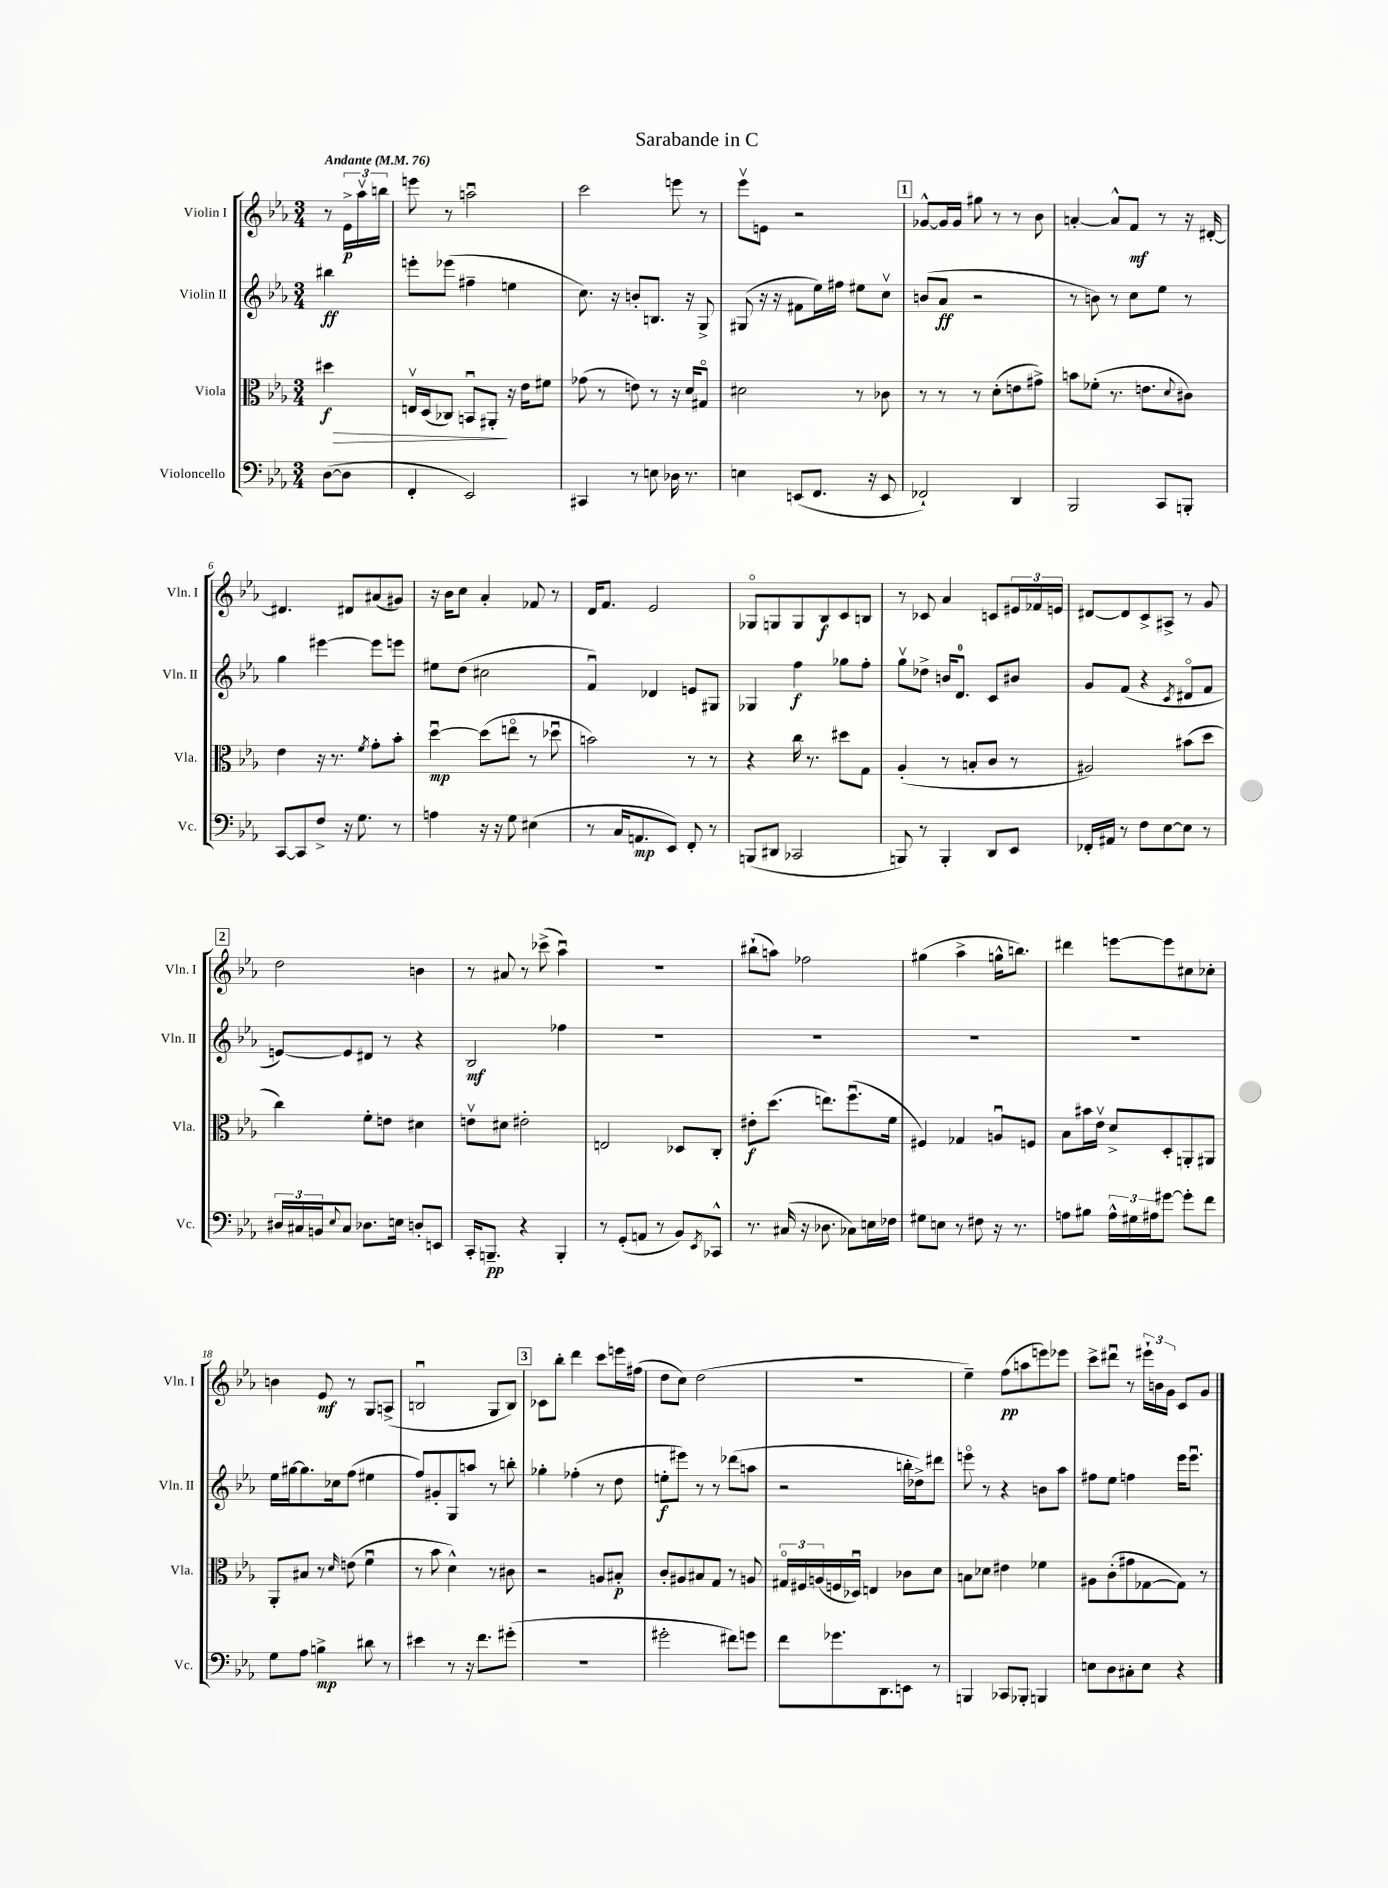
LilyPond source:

\header { title = "Sarabande in C" }
<<
\new StaffGroup <<
\new Staff = "s0" \with { instrumentName = "Violin I" shortInstrumentName = "Vln. I" } {
    \clef treble \key ees \major \numericTimeSignature \time 3/4 \partial 4 \tempo "Andante" 4 = 76
    r8 \tuplet 3/2 { ees'16->\p aes''16\upbow b''16 } |
    e'''8 r8 a''2\downbow |
    c'''2 e'''8 r8 |
    ees'''8\upbow e'8 r2 |
    \mark \markup { \box "1" } ges'8~-^ ges'16 ges'16 gis''8 r8 r8 bes'8 |
    a'4~-. a'8-^ f'8\mf r8 r16 dis'16~-. |
    dis'4. dis'8 ais'8( gis'8) |
    r16 bes'16 c''8 aes'4-. fes'8 r8 |
    d'16 f'8. ees'2 |
    ges8\flageolet g8 g8 bes8\f c'8 b8 |
    r8 ces'8 aes'4 c'8 \tuplet 3/2 { eis'16 fes'16 e'16 } |
    dis'8~ dis'8 c'8-> ais8-> r8 g'8 |
    \mark \markup { \box "2" } d''2 b'4 |
    r8 ais'8 r8 ces'''8->( aes''4\downbow) |
    r2. |
    bis''8-!( a''8) fes''2 |
    gis''4( aes''4-> g''16-^ b''8.) |
    dis'''4 e'''8~ e'''8 cis''8 ces''8-. |
    b'4 ees'8\mf r8 g8 a8->( |
    b2\downbow g8 b8) |
    \mark \markup { \box "3" } ces'8 bes''8-. d'''4 c'''8 e'''16 fis''16( |
    d''8 c''8) d''2( |
    R2. |
    ees''4--) f''8\pp( a''8 e'''8) ees'''8 |
    c'''8-> dis'''8\downbow r8 \tuplet 3/2 { eis'''16-! b'16 g'16 } c'8 g'8 \bar "|." |
}
\new Staff = "s1" \with { instrumentName = "Violin II" shortInstrumentName = "Vln. II" } {
    \clef treble \key ees \major \numericTimeSignature \time 3/4 \partial 4
    bis''4\ff |
    e'''8-. ees'''8( fis''4-- e''4 |
    c''8.) r16 b'8-. b8. r16 g8-> |
    gis8( r16 r16 fis'8 ees''16) fis''16 eis''8 c''8\upbow |
    \mark \markup { \box "1" } b'8( aes'8\ff r2 |
    r8 b'8) r8 c''8 ees''8 r8 |
    g''4 eis'''4~ eis'''8 e'''8 |
    eis''8 d''8( cis''2 |
    f'4\downbow) des'4 e'8 gis8 |
    ges4 f''4\f ges''8 f''8-. |
    g''8\upbow des''8-> b'16 d'8.-0 c'8 bis'8 |
    g'8 f'8( r4 \acciaccatura { c'8 } dis'8\flageolet f'8 |
    \mark \markup { \box "2" } e'8~) e'8 dis'8 r8 r4 |
    bes2\mf fes''4 |
    R2. |
    R2. |
    R2. |
    R2. |
    ees''16 gis''16~ gis''8. ces''16 f''8( eis''4 |
    f''8) gis'8-. g8 a''8 r8 b''8-. |
    \mark \markup { \box "3" } ges''4-. fes''4-.( r8 d''8 |
    e''8-.\f eis'''8) r8 r8 des'''8( a''8 |
    r2 b''16-. des''16->) dis'''8 |
    e'''8\flageolet r8 r4 b'8 aes''8 |
    fis''8 ees''8 f''4 ees'''16 ees'''8.\downbow \bar "|." |
}
\new Staff = "s2" \with { instrumentName = "Viola" shortInstrumentName = "Vla." } {
    \clef alto \key ees \major \numericTimeSignature \time 3/4 \partial 4
    dis''4\f\> |
    e16\upbow d16( ces8) b,8\downbow ais,8-.\! r16 ees'16 fis'8 |
    ges'8( r8 e'8) r8 r16 d'16 gis8\flageolet |
    dis'2 r8 ces'8 |
    \mark \markup { \box "1" } r8 r8 r8 d'8-.( e'8 gis'8->) |
    b'8 fes'8-.( r8. e'8. \appoggiatura { d'8 } cis'8) |
    ees'4 r16 r8. \acciaccatura { f'8 } g'8-. bes'8-. |
    d''4~\downbow\mp d''8( e''8\flageolet r8 des''8\downbow |
    b'2) r8 r8 |
    r4 c''16 r8. dis''8 g8 |
    aes4-.( r8 b8-. c'8 r8 |
    ais2) bis'8( d''8 |
    \mark \markup { \box "2" } c''4) f'8-. e'8 dis'4 |
    e'8\upbow dis'8 eis'2-. |
    e2 des8 c8-. |
    eis'8-.\f d''8.( e''8.) f''8.\downbow( f'16 |
    fis4) ges4 a8\downbow f8 |
    bes8 bis'16 ees'16\upbow d'8-> d8-. a,8-. ais,8 |
    aes,8-. bis8 r8 \grace { d'16 } e'8( f'4\downbow |
    r8 bes'8 d'4-^) r8 cis'8 |
    \mark \markup { \box "3" } r2 a8 bis8-.\p |
    c'8-. ais8 bis8 g8 r8 a8 |
    \tuplet 3/2 { gis16\flageolet fis16 a16( } f16 des16\downbow) e4 ces'8 d'8 |
    b8 des'8 eis'4 fes'4 |
    ais8 c'8-.( gis'8 ges8~ ges8) r8 \bar "|." |
}
\new Staff = "s3" \with { instrumentName = "Violoncello" shortInstrumentName = "Vc." } {
    \clef bass \key ees \major \numericTimeSignature \time 3/4 \partial 4
    d8~( d8 |
    f,4-. ees,2) |
    cis,4 r8 e8 des16 r8. |
    e4 e,8( f,8. r16 e,8 |
    \mark \markup { \box "1" } fes,2-!) d,4 |
    bes,,2 c,8 b,,8-. |
    c,8~ c,8 f8-> r16 g8. r8 |
    a4 r16 r16 g8 eis4( |
    r8 c16 a,8.\mp ees,8) f,8-. r8 |
    b,,8( dis,8 ces,2 |
    b,,8) r8 b,,4-. d,8 ees,8 |
    fes,16-. ais,16 r8 f8 ees8~ ees8 r8 |
    \mark \markup { \box "2" } \tuplet 3/2 { dis16 cis16 b,16 } \appoggiatura { ees8 } cis8 des8. e16 d8-. e,8 |
    c,16-. b,,8.--\pp r4 b,,4-. |
    r8 g,8-.( a,8 r8 bes,8) \acciaccatura { ees,8 } ces,8-^ |
    r8. cis16( r16 des8. ces8) e16 fes16 |
    gis8 e8 r8 fis8 r16 r8. |
    a8 bis8 \tuplet 3/2 { a16-^ gis16 ais16 } gis'8~ gis'8-. f'8 |
    g8 aes8 b4->\mp dis'8 r8 |
    eis'4 r8 r16 f'8. gis'8-.( |
    \mark \markup { \box "3" } r2. |
    gis'2-. fis'8) g'8 |
    f'8 ges'8. d,8. e,8 r8 |
    b,,4 ces,8 bes,,8-. b,,4 |
    e8 d8 cis8-. e8 r4 \bar "|." |
}
>>
>>
